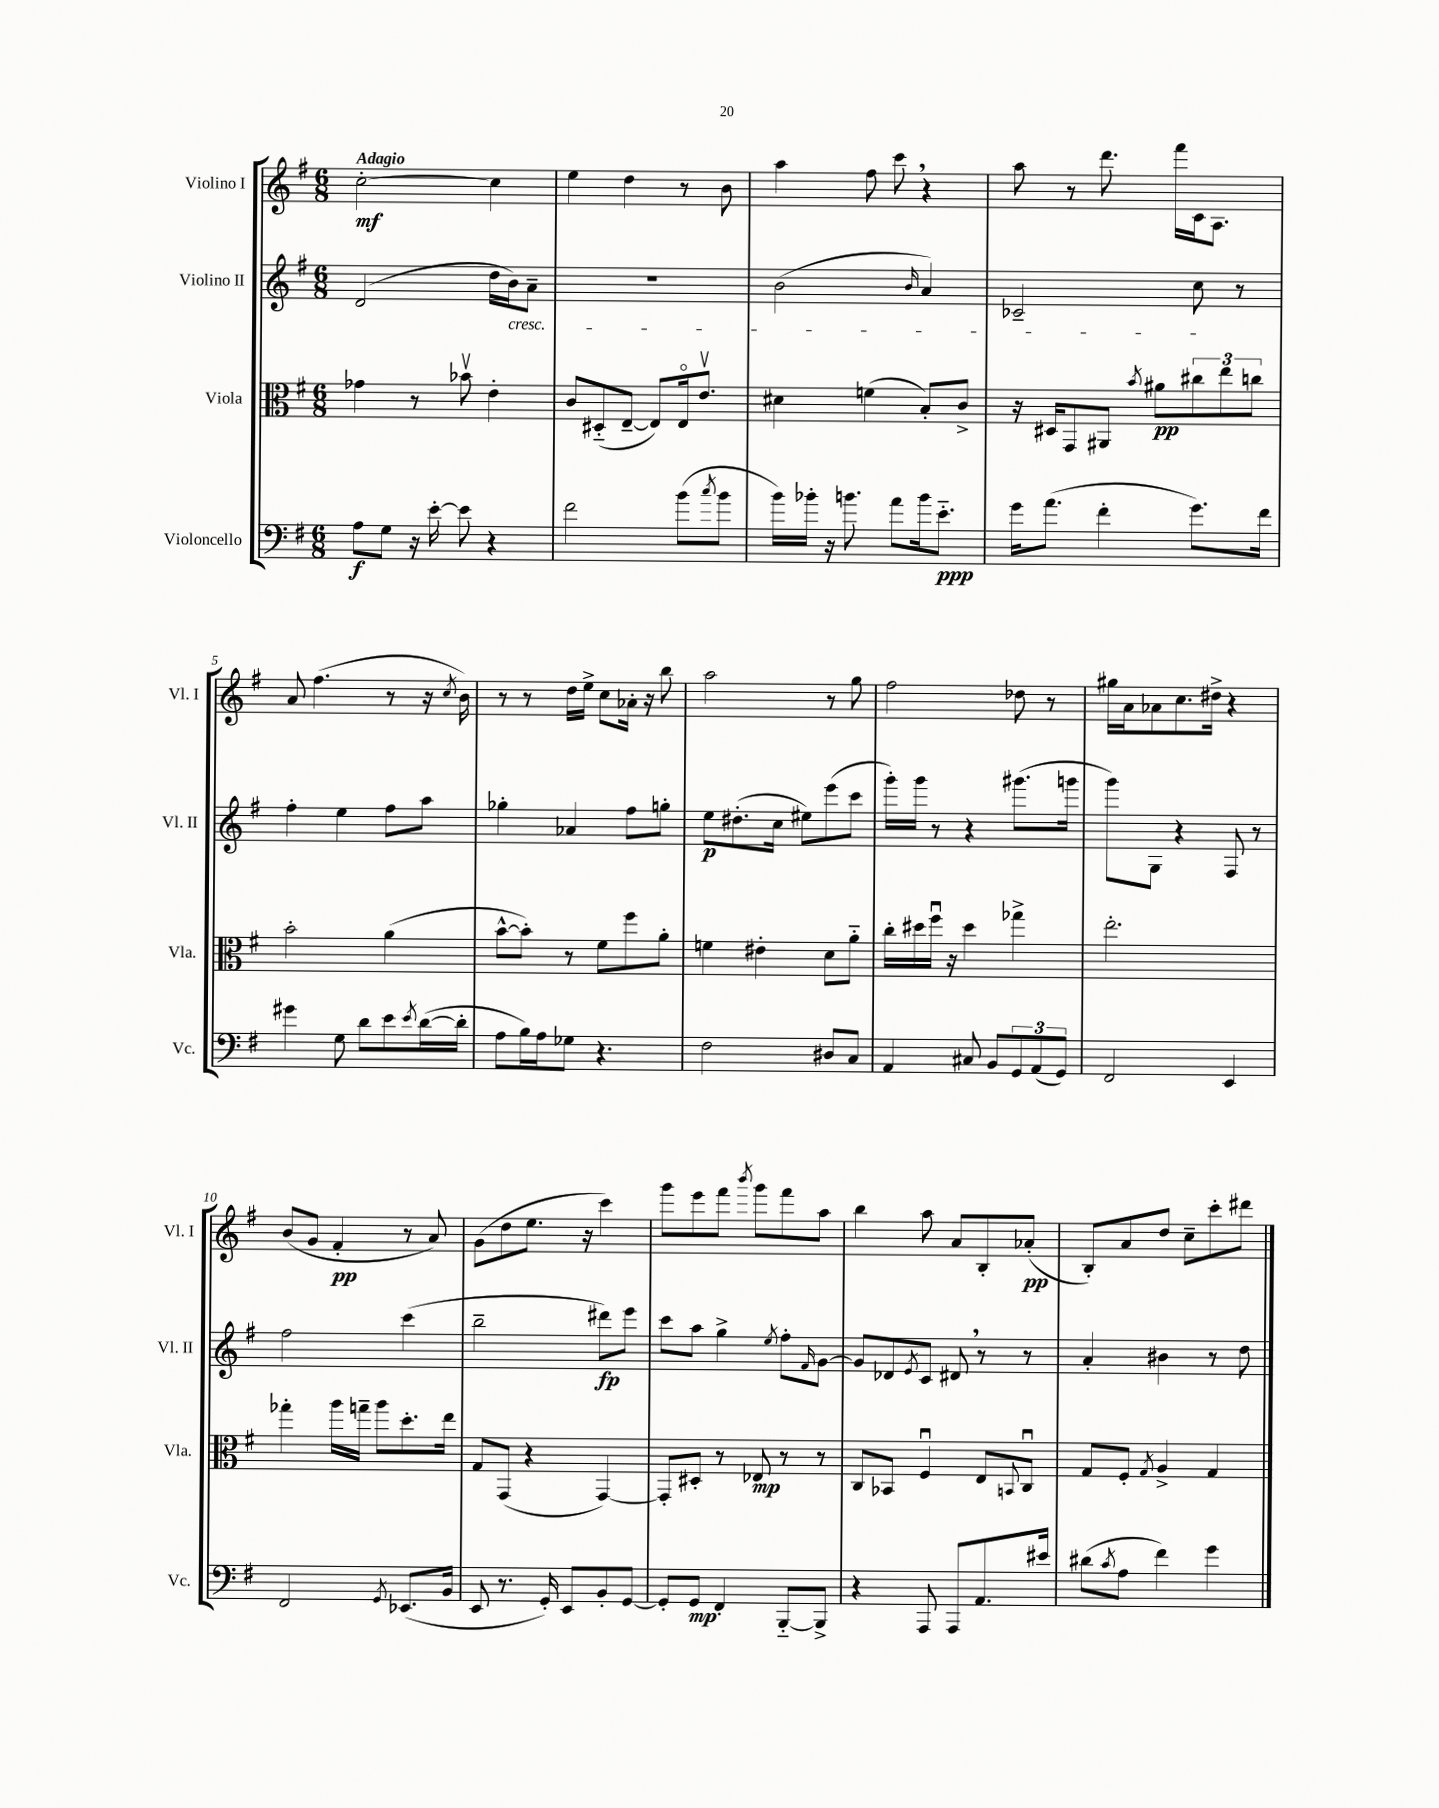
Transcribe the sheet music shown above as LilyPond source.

<<
\new StaffGroup <<
\new Staff = "s0" \with { instrumentName = "Violino I" shortInstrumentName = "Vl. I" } {
    \clef treble \key g \major \numericTimeSignature \time 6/8 \tempo "Adagio"
    c''2~-.\mf c''4 |
    e''4 d''4 r8 b'8 |
    a''4 fis''8 c'''8 \breathe r4 |
    a''8 r8 d'''8. fis'''16 c'16 a8. |
    a'8 fis''4.( r8 r16 \acciaccatura { c''8 } b'16) |
    r8 r8 d''16 e''16-> c''8 aes'16-. r16 b''8 |
    a''2 r8 g''8 |
    fis''2 des''8 r8 |
    gis''16 a'16 aes'8 c''8. dis''16-> r4 |
    b'8( g'8 fis'4-.\pp r8 a'8) |
    g'8( d''8 e''8. r16 c'''4) |
    g'''8 e'''8 fis'''8 \acciaccatura { b'''8 } g'''8 fis'''8 a''8 |
    b''4 a''8 a'8 b8-. aes'8-.\pp( |
    b8-.) a'8 d''8 c''8-- c'''8-. dis'''8 \bar "|." |
}
\new Staff = "s1" \with { instrumentName = "Violino II" shortInstrumentName = "Vl. II" } {
    \clef treble \key g \major \numericTimeSignature \time 6/8
    d'2( d''16 b'16\cresc) a'8-- |
    R2. |
    b'2( \grace { b'16 } a'4) |
    ces'2-- c''8\! r8 |
    fis''4-. e''4 fis''8 a''8 |
    ges''4-. aes'4 fis''8 g''8-. |
    e''8\p dis''8.-.( c''16 eis''8) e'''8( c'''8 |
    g'''16-.) g'''16 r8 r4 gis'''8.( g'''16 |
    g'''8) g8 r4 fis8 r8 |
    fis''2 c'''4( |
    b''2-- dis'''8\fp) e'''8 |
    c'''8 a''8 g''4-> \acciaccatura { e''8 } fis''8-. \grace { fis'16 } g'8~ |
    g'8 des'8 \acciaccatura { e'8 } c'8 dis'8 \breathe r8 r8 |
    a'4-. bis'4 r8 d''8 \bar "|." |
}
\new Staff = "s2" \with { instrumentName = "Viola" shortInstrumentName = "Vla." } {
    \clef alto \key g \major \numericTimeSignature \time 6/8
    ges'4 r8 bes'8\upbow e'4-. |
    c'8 dis8-_( e8~-- e8) e16\flageolet e'8.\upbow |
    dis'4 f'4( b8-.) c'8-> |
    r16 dis16 g,8 ais,8 \acciaccatura { b'8 } ais'8\pp \tuplet 3/2 { cis''8 e''8 c''8 } |
    b'2-. a'4( |
    b'8~-^ b'8-.) r8 fis'8 fis''8 a'8-. |
    f'4 eis'4-. d'8 a'8-_ |
    c''16-. dis''16 fis''16\downbow r16 dis''4 ges''4-> |
    e''2.-. |
    ges''4-. a''16 g''16-- a''8 d''8.-. e''16 |
    g8 g,8( r4 g,4~) |
    g,8-. dis8-. r8 ees8\mp r8 r8 |
    c8 bes,8 fis4\downbow e8 \appoggiatura { b,8 } c8\downbow |
    g8 fis8-. \acciaccatura { g8 } a4-> g4 \bar "|." |
}
\new Staff = "s3" \with { instrumentName = "Violoncello" shortInstrumentName = "Vc." } {
    \clef bass \key g \major \numericTimeSignature \time 6/8
    a8\f g8 r16 e'16~-. e'8 r4 |
    fis'2 b'8( \acciaccatura { c''8 } b'8 |
    b'16) bes'16-. r16 b'8. a'8 b'16 e'8.-_\ppp |
    g'16 a'8.( fis'4-. g'8.) fis'16 |
    gis'4 g8 d'8 e'8 \acciaccatura { e'8 } d'16~( d'16-. |
    a8 b16) a16 ges8 r4. |
    fis2 dis8 c8 |
    a,4 cis8 b,8 \tuplet 3/2 { g,8 a,8( g,8) } |
    fis,2 e,4 |
    fis,2 \acciaccatura { g,8 } ees,8.( b,16 |
    e,8 r8. g,16-.) e,8 b,8-. g,8~ |
    g,8-. g,8\mp fis,4-. b,,8~-_ b,,8-> |
    r4 a,,8 a,,8 a,8. eis'16 |
    dis'8( \acciaccatura { c'8 } a8 fis'4) g'4 \bar "|." |
}
>>
>>
